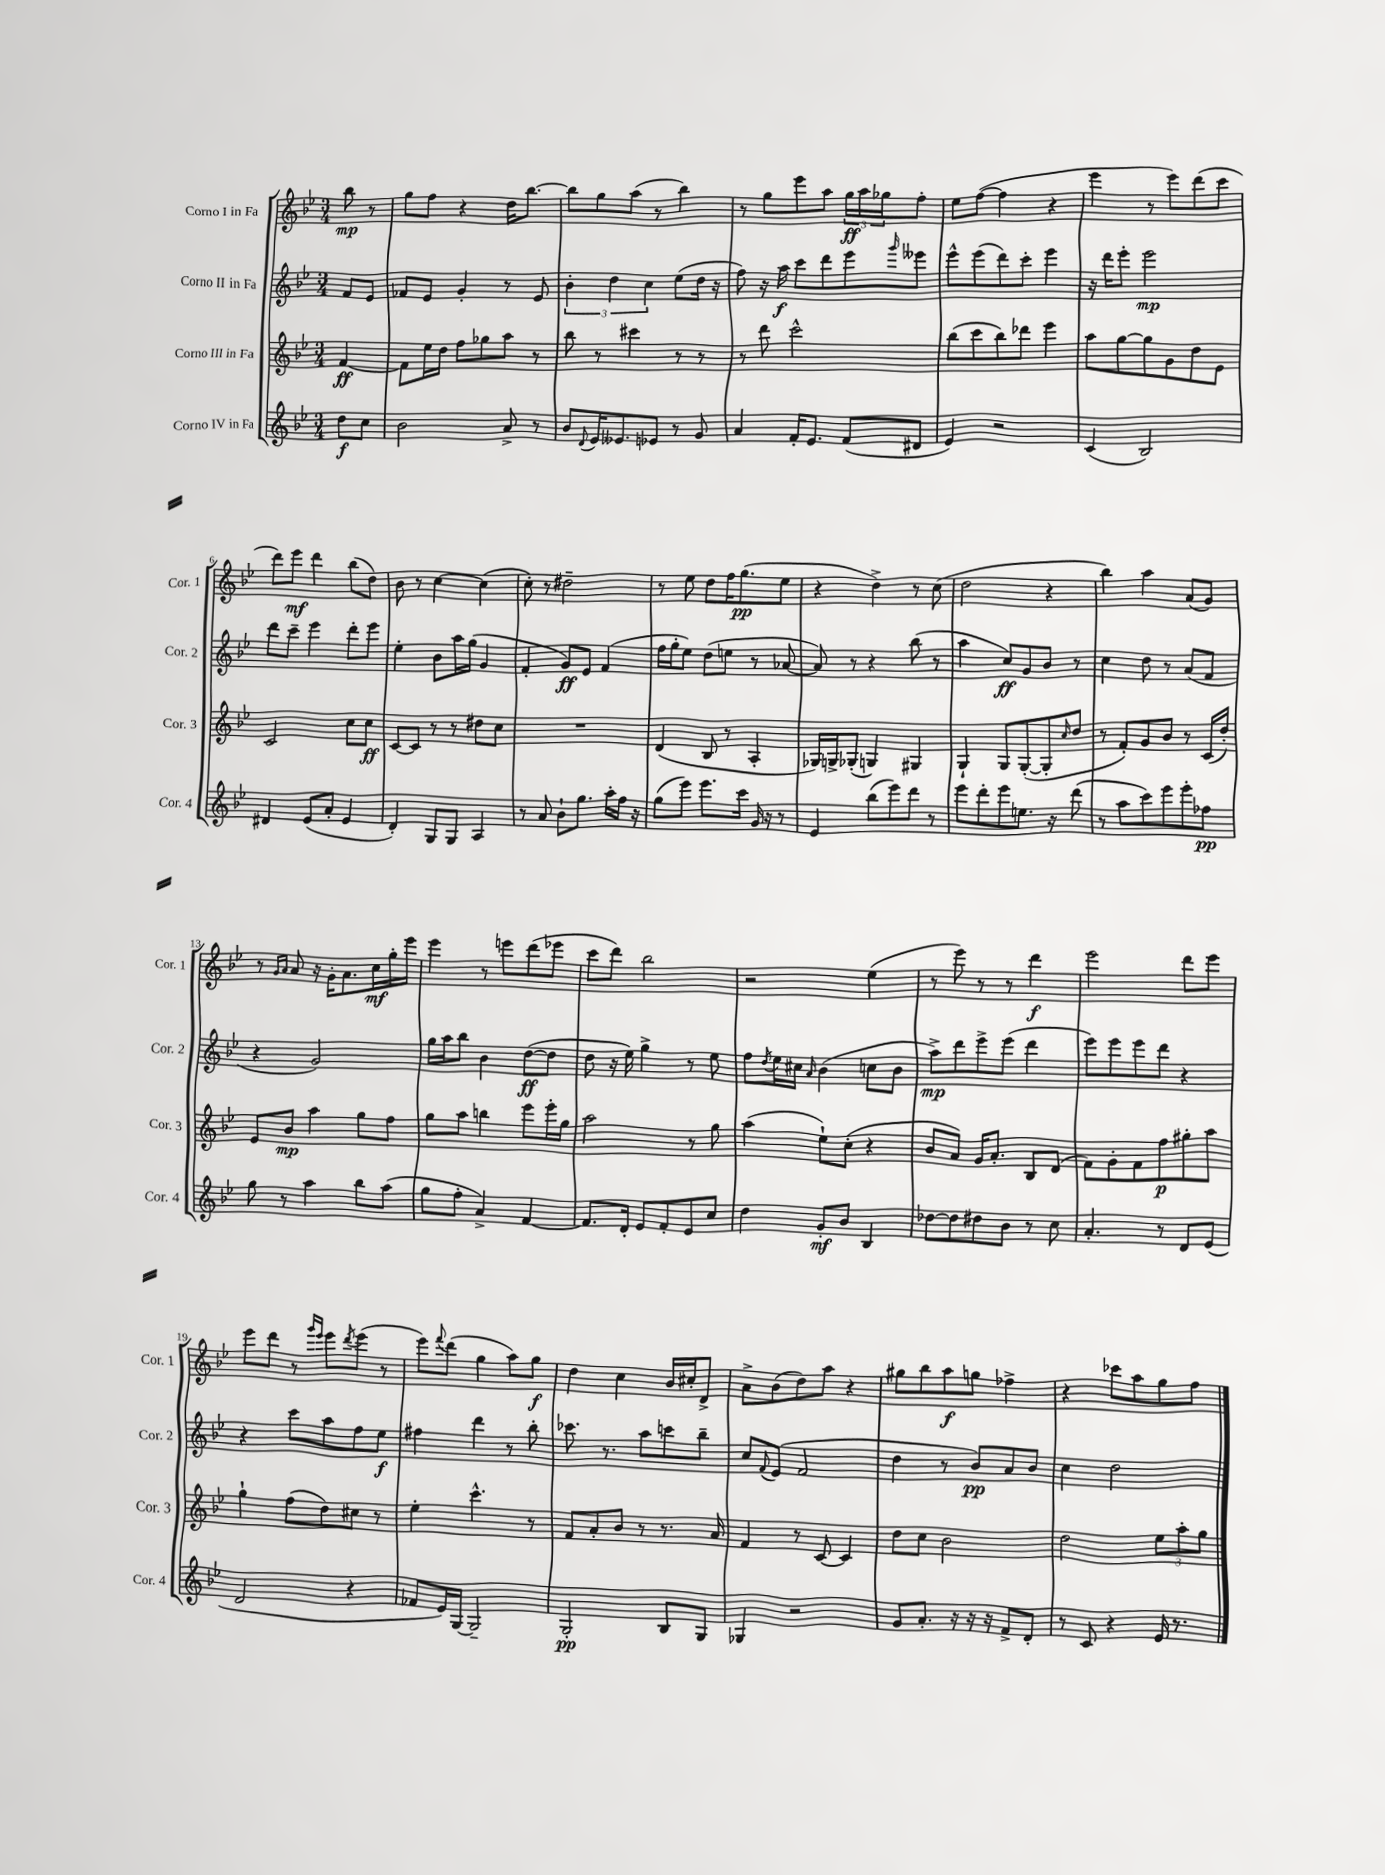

**kern	**kern	**kern	**kern
*staff4	*staff3	*staff2	*staff1
*clefG2	*clefG2	*clefG2	*clefG2
*k[b-e-]	*k[b-e-]	*k[b-e-]	*k[b-e-]
*M3/4	*M3/4	*M3/4	*M3/4
8dd	[4f	8f	8bb-
8cc	.	8e-	8r
=	=	=	=
2b-	8f]	8f-	8gg
.	16ee-	8e-	8ff
.	16dd	.	.
.	8ff	4g'	4r
.	8gg-	.	.
8a^	8aa	8r	16dd
.	.	.	[8.bb-
8r	8r	8e-	.
=	=	=	=
8b-	8bb-	6b-'	8bb-]
8qqd	.	.	.
16e-	8r	.	8gg
.	.	6dd	.
8.e--	.	.	.
.	4ccc#	.	(8aa
.	.	6cc	.
8e-	.	.	8r
8r	8r	(8ee-	4bb-)
8g	8r	16dd	.
.	.	16r	.
=	=	=	=
4a	8r	8ff)	8r
.	8ddd	16r	8gg
.	.	16aa	.
16f'	2ccc^^	8ccc	8eee-
8.e-	.	.	.
.	.	8ddd	8aa
(8f	.	8eee-	24gg
.	.	.	24aa
.	.	.	24gg-
.	.	16qqggg	.
8d#	.	8eee--	8ff'
=	=	=	=
4e-)	(8bb-	8eee-^^	8ee-
.	8ccc	(8eee-	([8ff
2r	8bb-)	8ddd)	4ff]
.	8ddd-	8ccc'	.
.	4eee-	4eee-	4r
=	=	=	=
(4c	8aa	16r	4eee-
.	.	16ddd	.
.	[8gg	8eee-'	.
2B-)	8gg]	2eee-	8r
.	8g	.	8eee-)
.	8dd	.	(8ddd
.	8e-	.	8ccc
=	=	=	=
4d#	2c	8ddd	8ddd)
.	.	8ccc~	8eee-
(8e-	.	4eee-	4ddd
8a'	.	.	.
4e-	8cc	8ddd'	(8bb-
.	8cc	8eee-	8dd)
=	=	=	=
4d')	[8c	4ee-'	8b-
.	8c]	.	8r
8G	8r	8b-	[4cc
8G	8r	16aa	.
.	.	(16gg	.
4A	8dd#	4g	(4cc]
.	8cc	.	.
=	=	=	=
8r	2.r	4f'	8cc')
8a	.	.	8r
8b-`	.	8g)	2dd#~
8.gg	.	8e-	.
.	.	(4f	.
16aa'	.	.	.
16ff	.	.	.
16r	.	.	.
=	=	=	=
(8gg	(4d	16ff	8r
.	.	16gg'	.
8eee-)	.	8ee-)	8ee-
8.eee-	8B-	(8dd	8dd
.	8r	8ee	16ff
16ccc	.	.	(8.gg
16g	4A'	8r	.
16r	.	.	.
8r	.	[8a-	8ee-
=	=	=	=
4e-	16G-)	8a-])	4r
.	16G^	.	.
.	(8G-'	8r	.
(8bb-	4G)	4r	4dd^)
8eee-)	.	.	.
8ddd	4G#	(8bb-	8r
8r	.	8r	(8cc
=	=	=	=
8eee-	4G`	4aa	2dd
8ddd'	.	.	.
8eee-	8G	8cc)	.
8.ee	([8G'	8g	.
.	8G']	8b-	4r
16r	.	.	.
.	16qqcc	.	.
(8ddd	8dd	8r	.
=	=	=	=
8r	8r	4cc	4bb-)
8aa	8f')	.	.
8ccc)	8g	8dd	4aa
8eee-	8b-	8r	.
8eee-'	8r	(8a	(8a
8ff-	(16c	8f	8g)
.	16dd')	.	.
=	=	=	=
8gg	8e-	4r	8r
.	.	.	16qqg
.	.	.	16qqa
8r	8b-	.	8a
4aa	4aa	2g)	16r
.	.	.	16g'
.	.	.	8.a
8bb-	8gg	.	.
.	.	.	16cc
(8aa	8ff	.	16gg'
.	.	.	16eee-
=	=	=	=
8gg	8gg	16gg	4eee-
.	.	16aa	.
8ff'	8aa	8bb-	.
4a^)	4bb	4b-	8r
.	.	.	8eee
[4f	8eee-	([8dd	(8ddd
.	16eee-'	8dd]	8eee-
.	16gg	.	.
=	=	=	=
8.f]	2aa	8dd	8ccc
.	.	16r	8ddd)
16d'	.	16ee-)	.
8e-	.	4gg^	2bb-
8f'	.	.	.
8e-	8r	8r	.
8cc	8gg	8ee-	.
=	=	=	=
4dd	(4aa	8ff	2r
.	.	8qdd	.
.	.	16ee-	.
.	.	16cc#	.
.	.	16qqa	.
8g'	8ee-`)	(4b-	.
8b-	(8cc'	.	.
4B-	4r	8cc	(4ee-
.	.	8b-	.
=	=	=	=
[8dd-	8b-	8aa^)	8r
8dd-]	8a)	8ddd	8eee-)
8dd#	16g	8eee-^	8r
.	8.a'	.	.
8b-	.	(8eee-	8r
8r	8B-	4ddd	4ddd
8cc	(8d	.	.
=	=	=	=
4.a'	8f)	8eee-)	2eee-
.	8g'	8eee-	.
.	8f	8eee-	.
8r	8ff	8ddd	.
8d	8gg#'	4r	8ddd
(8e-	8aa	.	8eee-
=	=	=	=
2d	4gg`	4r	8eee-
.	.	.	8ddd
.	(8ff	8ccc	8r
.	.	.	16qqggg
.	.	.	16qqeee-
.	8dd)	8aa	8eee-
.	.	.	8qddd
4r	8cc#	8ff	(8eee-
.	8r	8ee-	8r
=	=	=	=
8f-	4ee-'	4ff#	8eee-)
.	.	.	8qqfff
16e-)	.	.	(8ddd
[16G	.	.	.
2G~]	4.ccc^^	4ddd	4gg
.	.	8r	8aa)
.	8r	8bb-'	8gg
=	=	=	=
2G'	8f	8.ccc-	4dd
.	8a'	.	.
.	.	8.r	.
.	8b-	.	4cc
.	8r	8aa	.
8B-	8.r	8ccc	16b-
.	.	.	16cc#'
8G	.	8bb-~	8d^
.	16a	.	.
=	=	=	=
4G-	4f	8cc	8a^
.	.	8qqf	.
.	.	(8e-	(8b-
2r	8r	2f	8dd)
.	[8c	.	8aa
.	4c]	.	4r
=	=	=	=
8g	8dd	4dd	8gg#
8.a'	8cc	.	8bb-
.	2b-	8r	8aa
16r	.	.	.
16r	.	8b-)	8gg
16r	.	.	.
8f^	.	8a	4ff-^
8d'	.	8b-	.
=	=	=	=
8r	2dd	4cc	4r
8c	.	.	.
4r	.	2dd	8ccc-
.	.	.	8aa
16e-	12ee-	.	8gg
8.r	.	.	.
.	12aa'	.	.
.	.	.	8ff
.	12gg	.	.
==	==	==	==
*-	*-	*-	*-
